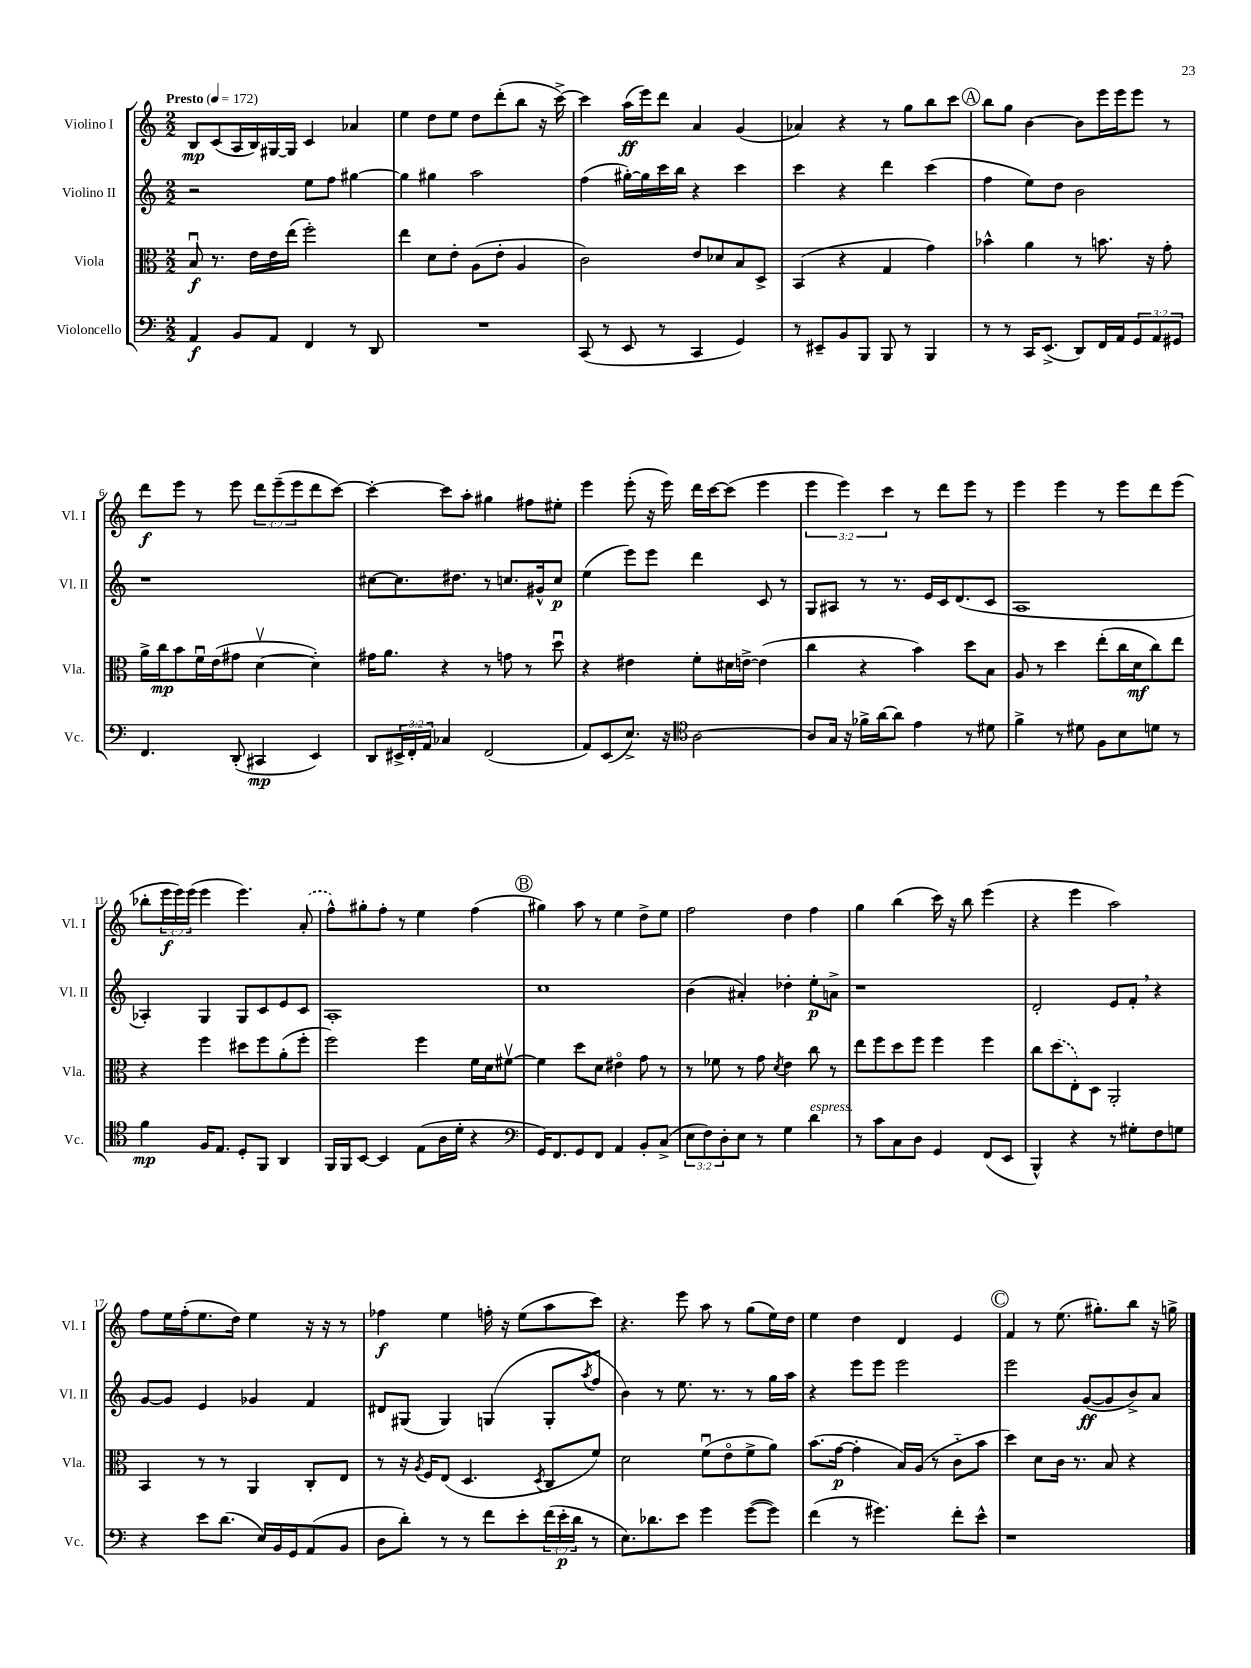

**kern	**dynam	**kern	**dynam	**kern	**dynam	**kern	**dynam
*part4	*part4	*part3	*part3	*part2	*part2	*part1	*part1
*staff4	*staff4	*staff3	*staff3	*staff2	*staff2	*staff1	*staff1
*I"Violoncello	*	*I"Viola	*	*I"Violino II	*	*I"Violino I	*
*I'Vc.	*	*I'Vla.	*	*I'Vl. II	*	*I'Vl. I	*
*clefF4	*	*clefC3	*	*clefG2	*	*clefG2	*
*k[]	*	*k[]	*	*k[]	*	*k[]	*
*M2/2	*	*M2/2	*	*M2/2	*	*M2/2	*
*MM172	*	*MM172	*	*MM172	*	*MM172	*
=1	=1	=1	=1	=1	=1	=1	=1
!	!	!	!	!	!	!LO:TX:a:B:t=Presto	!
4AA/	f	8Bu/	f	2r	.	8B/L	mp
.	.	8.r	.	.	.	(8c/	.
8BB/L	.	.	.	.	.	16A/L	.
.	.	16e\LL	.	.	.	16B/)	.
8AA/J	.	16e\	.	.	.	[16G#X/	.
.	.	(16ee\JJ	.	.	.	16G#/JJ]	.
4FF/	.	2ff'\)	.	8ee\L	.	4c/	.
.	.	.	.	8ff\J	.	.	.
8r	.	.	.	[4gg#X\	.	4a-X/	.
8DD/	.	.	.	.	.	.	.
=2	=2	=2	=2	=2	=2	=2	=2
1r	.	4ee\	.	4gg#\]	.	4ee\	.
.	.	8d\L	.	4gg#X\	.	8dd\L	.
.	.	8e'\J	.	.	.	8ee\J	.
.	.	(8A\L	.	2aa\	.	8dd\L	.
.	.	8e'\J	.	.	.	(8ddd'\	.
.	.	4A/	.	.	.	8bb\J	.
.	.	.	.	.	.	16r	.
.	.	.	.	.	.	[16ccc^\)	.
=3	=3	=3	=3	=3	=3	=3	=3
(8CC/	.	2c\)	.	(4ff\	.	4ccc\]	.
8r	.	.	.	.	.	.	.
8EE/	.	.	.	[16gg#X'\LL)	.	(16aa\LL	ff
.	.	.	.	16gg#\]	.	16eee\J)	.
8r	.	.	.	16ccc\	.	8ddd\J	.
.	.	.	.	16bb\JJ	.	.	.
4CC/	.	8e/L	.	4r	.	4a/	.
.	.	8d-X/	.	.	.	.	.
4GG/)	.	8B/	.	4ccc\	.	(4g/	.
.	.	8D^/J	.	.	.	.	.
=4	=4	=4	=4	=4	=4	=4	=4
8r	.	(4BB/	.	4ccc\	.	4a-X/)	.
8EE#X~/L	.	.	.	.	.	.	.
8BB/	.	4r	.	4r	.	4r	.
8BBB/J	.	.	.	.	.	.	.
8BBB/	.	4G/	.	4ddd\	.	8r	.
8r	.	.	.	.	.	8gg\L	.
4BBB/	.	4g\)	.	(4ccc\	.	8bb\	.
.	.	.	.	.	.	8ccc\J	.
!!LO:REH:place=s1:t=A
=5	=5	=5	=5	=5	=5	=5	=5
8r	.	4b-X^^\	.	4ff\	.	8bb\L	.
8r	.	.	.	.	.	8gg\J	.
16CC/KL	.	4a\	.	8ee\L)	.	[4b\	.
(8.EE^/J	.	.	.	.	.	.	.
.	.	.	.	8dd\J	.	.	.
8DD/L)	.	8r	.	2b\	.	8b\L]	.
16FF/L	.	8.bn\	.	.	.	16eee\L	.
16AA/J	.	.	.	.	.	16eee\J	.
12GG/	.	.	.	.	.	8eee\J	.
.	.	16r	.	.	.	.	.
12AA/	.	.	.	.	.	.	.
.	.	8g'\	.	.	.	8r	.
12GG#X/J	.	.	.	.	.	.	.
!!LO:LB:g=z
=6	=6	=6	=6	=6	=6	=6	=6
4.FF/	.	16a^\LL	.	1r	.	8ddd\L	f
.	.	16cc\J	mp	.	.	.	.
.	.	8b\	.	.	.	8eee\J	.
.	.	16fu\L	.	.	.	8r	.
.	.	(16e\J	.	.	.	.	.
(8DD'/	.	8g#X\J	.	.	.	8eee\	.
4CC#X/	mp	[4dv\	.	.	.	12ddd\L	.
.	.	.	.	.	.	(12eee~\	.
.	.	.	.	.	.	12eee\	.
4EE/)	.	4d'\])	.	.	.	8ddd\	.
.	.	.	.	.	.	[8ccc\J)	.
=7	=7	=7	=7	=7	=7	=7	=7
8DD/L	.	16g#X\KL	.	[8cc#X\L	.	4ccc'\_	.
.	.	8.a\J	.	.	.	.	.
24EE#X^/L	.	.	.	8.cc#\]	.	.	.
24FF'/	.	.	.	.	.	.	.
24AA/JJ	.	.	.	.	.	.	.
4C-X/	.	4r	.	.	.	8ccc\L]	.
.	.	.	.	8.dd#X\J	.	.	.
.	.	.	.	.	.	8aa'\J	.
(2FF/	.	8r	.	8r	.	4gg#X\	.
.	.	8gn\	.	8.ccn/L	.	.	.
.	.	8r	.	.	.	8ff#X\L	.
.	.	.	.	16g#X^^/k	.	.	.
.	.	8ddu\	.	8cc/J	p	8ee#X'\J	.
=8	=8	=8	=8	=8	=8	=8	=8
8AA/L)	.	4r	.	(4ee\	.	4eee\	.
(8EE/	.	.	.	.	.	.	.
8.E^/J)	.	4e#X\	.	8eee\L)	.	(8eee'\	.
.	.	.	.	8eee\J	.	16r	.
16r	.	.	.	.	.	16eee\)	.
*clefC4	*	*	*	*	*	*	*
[2A\	.	8f'\L	.	4ddd\	.	16ddd\LL	.
.	.	.	.	.	.	[16ccc\J	.
.	.	16d#X\L	.	.	.	(8ccc\J]	.
.	.	[16en^\JJ	.	.	.	.	.
.	.	(4e\]	.	8c/	.	4eee\	.
.	.	.	.	8r	.	.	.
=9	=9	=9	=9	=9	=9	=9	=9
8A/L]	.	4cc\	.	8G/L	.	6eee\	.
16G/Jk	.	.	.	8A#X/J	.	.	.
.	.	.	.	.	.	6eee\)	.
16r	.	.	.	.	.	.	.
16f-X^\LL	.	4r	.	8r	.	.	.
[16a\J	.	.	.	.	.	.	.
.	.	.	.	.	.	6ccc\	.
8a\J]	.	.	.	8.r	.	.	.
4e\	.	4b\)	.	.	.	8r	.
.	.	.	.	16e/LL	.	.	.
.	.	.	.	16c/J	.	8ddd\L	.
.	.	.	.	(8.d/	.	.	.
8r	.	8dd\L	.	.	.	8eee\J	.
8d#X\	.	8B\J	.	8c/J	.	8r	.
=10	=10	=10	=10	=10	=10	=10	=10
4f^\	.	8A/	.	1A	.	4eee\	.
.	.	8r	.	.	.	.	.
8r	.	4dd\	.	.	.	4eee\	.
8d#X\	.	.	.	.	.	.	.
8F\L	.	(8ee'\L	.	.	.	8r	.
8B\	.	16cc\L	.	.	.	8eee\L	.
.	.	16d\J	mf	.	.	.	.
8dn\J	.	8cc\)	.	.	.	8ddd\	.
8r	.	8ee\J	.	.	.	(8eee\J	.
!!LO:LB:g=z
=11	=11	=11	=11	=11	=11	=11	=11
4f\	mp	4r	.	4A-X'/)	.	8bb-X'\L	.
.	.	.	.	.	.	24eee\L	f
.	.	.	.	.	.	24eee\)	.
.	.	.	.	.	.	(24eee\JJ	.
16F/KL	.	4ff\	.	4G/	.	4eee\	.
8.E/J	.	.	.	.	.	.	.
8D'/L	.	8dd#X\L	.	8G/L	.	4.eee\)	.
8FF/J	.	8ff\	.	8c/	.	.	.
4AA/	.	(8a'\	.	8e/	.	.	.
.	.	8ff'\J	.	8c/J	.	(8a'/	.
=12	=12	=12	=12	=12	=12	=12	=12
16FF/LL	.	2ff\)	.	1A'	.	8ff^^\L)	.
16FF/J	.	.	.	.	.	.	.
[8BB/J	.	.	.	.	.	8gg#X'\	.
4BB/]	.	.	.	.	.	8ff'\J	.
.	.	.	.	.	.	8r	.
(8E\L	.	4ff\	.	.	.	4ee\	.
16A\L	.	.	.	.	.	.	.
16d'\JJ	.	.	.	.	.	.	.
4r	.	16f\LL	.	.	.	(4ff\	.
.	.	16d\J	.	.	.	.	.
.	.	[8f#Xv\J	.	.	.	.	.
!!LO:REH:place=s1:t=B
=13	=13	=13	=13	=13	=13	=13	=13
*clefF4	*	*	*	*	*	*	*
16GG/KL)	.	4f#\]	.	1cc	.	4gg#X\)	.
8.FF/	.	.	.	.	.	.	.
8GG/	.	8dd\L	.	.	.	8aa\	.
8FF/J	.	8d\J	.	.	.	8r	.
4AA/	.	4e#X\	.	.	.	4ee\	.
8BB'/L	.	8g\	.	.	.	8dd^\L	.
(8C^/J	.	8r	.	.	.	8ee\J	.
=14	=14	=14	=14	=14	=14	=14	=14
12E\L	.	8r	.	(4b\	.	2ff\	.
12F\)	.	.	.	.	.	.	.
.	.	8f-X\	.	.	.	.	.
12D'\	.	.	.	.	.	.	.
8E\J	.	8r	.	4a#X'/)	.	.	.
8r	.	8g\	.	.	.	.	.
.	.	8qd/	.	.	.	.	.
4G\	.	4e\	.	4dd-X'\	.	4dd\	.
!LO:TX:a:i:t=espress.	!	!	!	!	!	!	!
4d\	.	8cc\	.	8ee'\L	p	4ff\	.
.	.	8r	.	8an^\J	.	.	.
=15	=15	=15	=15	=15	=15	=15	=15
8r	.	8ee\L	.	1r	.	4gg\	.
8c\L	.	8ff\	.	.	.	.	.
8C\	.	8dd\	.	.	.	(4bb\	.
8D\J	.	8ff\J	.	.	.	.	.
4GG/	.	4ff\	.	.	.	16ccc\)	.
.	.	.	.	.	.	16r	.
.	.	.	.	.	.	8bb\	.
(8FF/L	.	4ff\	.	.	.	(4eee\	.
8EE/J	.	.	.	.	.	.	.
=16	=16	=16	=16	=16	=16	=16	=16
4BBB^^/)	.	8cc\L	.	2d'/	.	4r	.
.	.	(8dd\	.	.	.	.	.
4r	.	8E'\)	.	.	.	4eee\	.
.	.	8D\J	.	.	.	.	.
8r	.	2AA'/	.	8e/L	.	2aa\)	.
8G#X'\L	.	.	.	8f',/J	.	.	.
8F\	.	.	.	4r	.	.	.
8Gn\J	.	.	.	.	.	.	.
!!LO:LB:g=z
=17	=17	=17	=17	=17	=17	=17	=17
4r	.	4BB/	.	[8g/L	.	8ff\L	.
.	.	.	.	8g/J]	.	16ee\L	.
.	.	.	.	.	.	(16ff'\J	.
8e\L	.	8r	.	4e/	.	8.ee\	.
(8.d\J	.	8r	.	.	.	.	.
.	.	.	.	.	.	16dd\Jk)	.
.	.	4AA/	.	4g-X/	.	4ee\	.
16E/LL)	.	.	.	.	.	.	.
16BB/	.	.	.	.	.	.	.
16GG/J	.	.	.	.	.	.	.
(8AA/	.	8C'/L	.	4f/	.	16r	.
.	.	.	.	.	.	16r	.
8BB/J	.	8E/J	.	.	.	8r	.
=18	=18	=18	=18	=18	=18	=18	=18
8D\L	.	8r	.	8d#X/L	.	4ff-X\	f
8d'\J)	.	16r	.	(8G#X/J	.	.	.
.	.	8qA/	.	.	.	.	.
.	.	16F/KL	.	.	.	.	.
8r	.	(8E/J	.	4G#/)	.	4ee\	.
8r	.	4.D/	.	.	.	.	.
8f\L	.	.	.	(4Gn/	.	16ffn'\	.
.	.	.	.	.	.	16r	.
8e'\	.	.	.	.	.	(8ee\L	.
.	.	8qD/	.	.	.	.	.
(24f\L	.	8C/L	.	8G'/L	.	8aa\	.
24e'\	p	.	.	.	.	.	.
24d\JJ	.	.	.	.	.	.	.
.	.	.	.	8qaa/	.	.	.
8r	.	8f/J)	.	8ff/J	.	8ccc\J)	.
=19	=19	=19	=19	=19	=19	=19	=19
8.E\L)	.	2d\	.	4b\)	.	4.r	.
8.d-X\	.	.	.	.	.	.	.
.	.	.	.	8r	.	.	.
8e\J	.	.	.	8.ee\	.	8eee\	.
4g\	.	(8fu\L	.	.	.	8aa\	.
.	.	.	.	8.r	.	.	.
.	.	8e\	.	.	.	8r	.
([8g\L	.	8f^\	.	8r	.	(8gg\L	.
8g\J])	.	8a\J)	.	16gg\LL	.	16ee\L)	.
.	.	.	.	16aa\JJ	.	16dd\JJ	.
=20	=20	=20	=20	=20	=20	=20	=20
(4f\	.	(8.b\L	.	4r	.	4ee\	.
.	.	[16g\Jk	p	.	.	.	.
8r	.	4g'\]	.	8eee\L	.	4dd\	.
4.g#X\)	.	.	.	8eee\J	.	.	.
.	.	16B/LL)	.	2eee\	.	4d/	.
.	.	(16A/JJ	.	.	.	.	.
.	.	8r	.	.	.	.	.
8f'\L	.	8c\L	.	.	.	4e/	.
8e^^\J	.	8b\J	.	.	.	.	.
!!LO:REH:place=s1:t=C
=21	=21	=21	=21	=21	=21	=21	=21
1r	.	4dd\)	.	2eee\	.	4f/	.
.	.	8d\L	.	.	.	8r	.
.	.	16c\Jk	.	.	.	(8.ee\	.
.	.	8.r	.	.	.	.	.
.	.	.	.	([8g/L	ff	.	.
.	.	.	.	.	.	8.gg#X'\L)	.
.	.	8B/	.	8g/]	.	.	.
.	.	4r	.	8b^/)	.	8bb\J	.
.	.	.	.	8a/J	.	16r	.
.	.	.	.	.	.	16ggn^\	.
==	==	==	==	==	==	==	==
*-	*-	*-	*-	*-	*-	*-	*-
